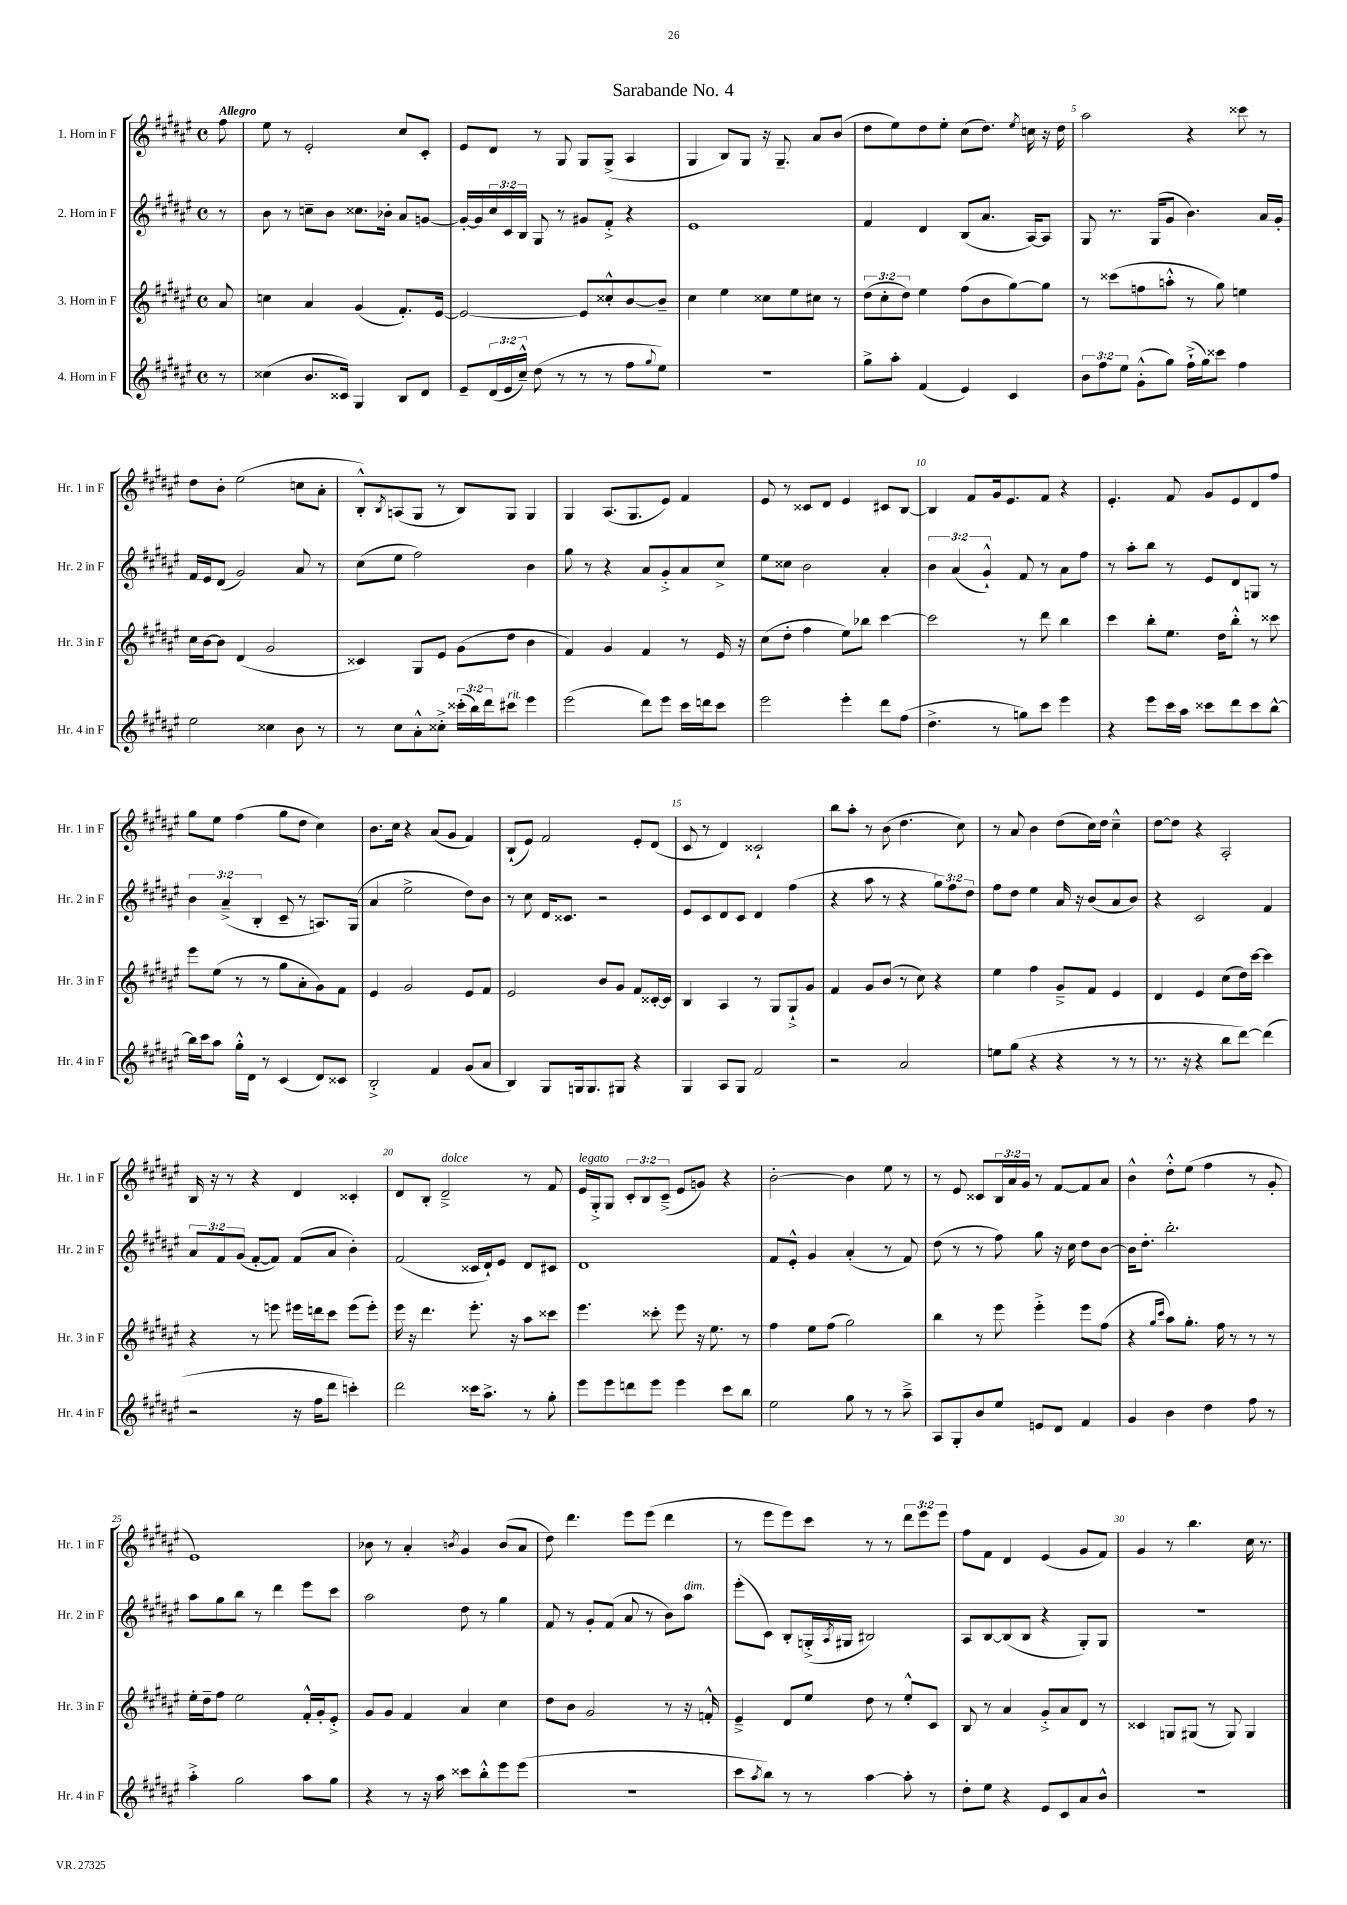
\header { title = "Sarabande No. 4" }
<<
\new StaffGroup <<
\new Staff = "s0" \with { instrumentName = "1. Horn in F" shortInstrumentName = "Hr. 1 in F" } {
    \clef treble \key fis \major \defaultTimeSignature \time 4/4 \override Staff.TupletNumber.text = #tuplet-number::calc-fraction-text \partial 8 \tempo "Allegro"
    fis''8 |
    eis''8 r8 eis'2-. cis''8 cis'8-. |
    eis'8 dis'8 r8 gis8 gis8 gis8->( ais4 |
    gis4 b8) gis8 r16 gis8.-- ais'8 b'8( |
    dis''8 eis''8) dis''8 eis''8-. cis''8( dis''8.) \acciaccatura { eis''8 } c''16 r16 dis''16 |
    ais''2 r4 cisis'''8 r8 |
    dis''8 b'8-. eis''2( c''8 ais'8-. |
    b8-.-^) \acciaccatura { b8 } a8( gis8 r8 b8) gis8 gis4 |
    gis4 ais8.( gis8. eis'8) fis'4 |
    eis'8 r8 cisis'8 dis'8 eis'4 cis'8 b8~ |
    b4 fis'8 gis'16 eis'8. fis'8 r4 |
    eis'4.-. fis'8 gis'8 eis'8 dis'8 fis''8 |
    gis''8 eis''8 fis''4( gis''8 dis''8 cis''4) |
    b'8. cis''16 r4 ais'8( gis'8 fis'4) |
    b8-!( eis'8) fis'2 eis'8-. dis'8( |
    cis'8 r8 dis'4) cisis'2-! |
    b''8 ais''8-. r8 b'8( dis''4. cis''8) |
    r8 ais'8 b'4 dis''8( cis''16) dis''16 cis''4---^ |
    dis''8~ dis''8 r4 ais2-. |
    b16 r16 r8 r4 dis'4 cisis'4-. |
    dis'8 b8-. dis'2--->^\markup { \italic "dolce" } r8 fis'8 |
    eis'16^\markup { \italic "legato" } gis16-.-> gis8 \tuplet 3/2 { cis'8-. b8 cis'8--->( } eis'8 g'8) r4 |
    b'2~-. b'4 eis''8 r8 |
    r8 eis'8 cisis'8 \tuplet 3/2 { b16 ais'16 gis'16 } r8 fis'8~ fis'8 ais'8 |
    b'4-^ dis''8-.-^ eis''8( fis''4 r8 gis'8-. |
    eis'1) |
    bes'8 r8 ais'4-. \acciaccatura { b'8 } gis'4 b'8( ais'8 |
    dis''8) dis'''4. eis'''8 eis'''8( dis'''4 |
    r8 eis'''8 eis'''8) cis'''8 r8 r8 \tuplet 3/2 { dis'''8 eis'''8 eis'''8 } |
    fis''8 fis'8 dis'4 eis'4( gis'8 fis'8) |
    gis'4 r8 b''4. cis''16 r8. \bar "|." |
}
\new Staff = "s1" \with { instrumentName = "2. Horn in F" shortInstrumentName = "Hr. 2 in F" } {
    \clef treble \key fis \major \defaultTimeSignature \time 4/4 \override Staff.TupletNumber.text = #tuplet-number::calc-fraction-text \partial 8
    r8 |
    b'8 r8 c''8-- b'8 cisis''8. bes'16-. ais'8 g'8~ |
    g'16~-. g'16 \tuplet 3/2 { cis''16 cis'16 b16 } gis8 r8 gis'8 fis'8-.-> r4 |
    eis'1 |
    fis'4 dis'4 b8( ais'8. ais16~) ais8 |
    gis8 r8. gis16( gis'8 b'4.) ais'16 gis'16-. |
    fis'16 eis'16 dis'8( gis'2) ais'8 r8 |
    cis''8( eis''8 fis''2) b'4 |
    gis''8 r8 r4 ais'8 gis'8-.-> ais'8 cis''8-> |
    eis''8 cisis''8 b'2 ais'4-. |
    \tuplet 3/2 { b'4 ais'4( gis'4-!-^) } fis'8 r8 ais'8 fis''8 |
    r8 ais''8-. b''8 r8 eis'8 dis'8 g8 r8 |
    \tuplet 3/2 { b'4 ais'4--->( b4-. } cis'8-- r8 a8.) gis16( |
    ais'4 eis''2-> dis''8) b'8 |
    r8 cis''8 dis'16 cisis'8. r2 |
    eis'8 cis'8 dis'8 cis'8 dis'4 fis''4( |
    r4 ais''8 r8 r4 \tuplet 3/2 { gis''8) fis''8 dis''8 } |
    fis''8 dis''8 eis''4 ais'16 r16 b'8( ais'8 b'8) |
    r4 cis'2 fis'4 |
    \tuplet 3/2 { ais'8 fis'8 gis'8( } fis'8~-. fis'8) fis'8( ais'8 b'4-.) |
    fis'2( cisis'16 dis'16-!) eis'8 dis'8 cis'8 |
    dis'1 |
    fis'8 eis'8-.-^ gis'4 ais'4-.( r8 fis'8) |
    dis''8( r8 r8 fis''8) gis''8 r16 cis''16 dis''8 b'8~ |
    b'16 dis''8.-. b''2.-. |
    ais''8 gis''8 b''8 r8 dis'''4 eis'''8 cis'''8 |
    ais''2 dis''8 r8 gis''4 |
    fis'8 r8 gis'8-. fis'8( ais'8 r8 b'8) ais''8^\markup { \italic "dim." } |
    eis'''8-.( cis'8) b8-. g16-.->( \acciaccatura { ais8 } gis16 bis2) |
    ais8 b8~ b8( b8 r4 gis8-.) gis8 |
    R1 \bar "|." |
}
\new Staff = "s2" \with { instrumentName = "3. Horn in F" shortInstrumentName = "Hr. 3 in F" } {
    \clef treble \key fis \major \defaultTimeSignature \time 4/4 \override Staff.TupletNumber.text = #tuplet-number::calc-fraction-text \partial 8
    ais'8 |
    c''4 ais'4 gis'4( fis'8.-.) eis'16~ |
    eis'2~ eis'8 cisis''8-.-^ b'8~ b'8-- |
    cis''4 eis''4 cisis''8 eis''8 cis''8 r8 |
    \tuplet 3/2 { dis''8( cis''8-. dis''8) } eis''4 fis''8( b'8 gis''8~) gis''8 |
    r8 cisis'''8( f''8 a''8-.-^ r8 gis''8) e''4 |
    cis''16 b'16~ b'8 dis'4( gis'2 |
    cisis'4) gis8 eis'8 gis'8( dis''8 b'4 |
    fis'4) gis'4 fis'4 r8 eis'16 r16 |
    cis''8( dis''8-. fis''4 eis''8) bes''8 cis'''4~ |
    cis'''2 r8 dis'''8 b''4 |
    cis'''4 b''8-. eis''8. dis''16 b''8-.-^ r8 cisis'''8 |
    eis'''8 eis''8( r8 r8 gis''8 ais'8-. gis'8) fis'8 |
    eis'4 gis'2 eis'8 fis'8 |
    eis'2 b'8 gis'8 fis'8 cisis'16~-. cisis'16 |
    b4 ais4 r8 gis8 gis8-!-> gis'8 |
    fis'4 gis'8 b'8( r8 cis''8) r4 |
    eis''4 fis''4 gis'8---> fis'8 eis'4 |
    dis'4 eis'4 cis''8( dis''16) cis'''16~ cis'''4 |
    r4 r8 e'''8 eis'''16 d'''16 cis'''8 eis'''8( eis'''8-.) |
    eis'''16 r16 dis'''4. eis'''8.-. r16 ais''8 cisis'''8 |
    eis'''4. cisis'''8-. eis'''8 r16 eis''8. r8 |
    fis''4 eis''8 fis''8( gis''2) |
    b''4 r8 eis'''8 eis'''4-.-> eis'''8 fis''8( |
    r4 \grace { gis''16 cis'''16 } ais''8) gis''8.-. fis''16 r8 r8 r8 |
    eis''16-. dis''16-- fis''8 eis''2 fis'16-.-^ gis'16-. eis'8-.-> |
    gis'8 gis'8 fis'4 ais'4 cis''4 |
    dis''8 b'8 gis'2 r8 r16 f'16-.-^ |
    eis'4---> dis'8 eis''8 dis''8 r8 eis''8-.-^ cis'8 |
    b8 r8 ais'4 gis'8-.-> ais'8 dis'8 r8 |
    cisis'4 g8 gis8( r8 gis8) gis4 \bar "|." |
}
\new Staff = "s3" \with { instrumentName = "4. Horn in F" shortInstrumentName = "Hr. 4 in F" } {
    \clef treble \key fis \major \defaultTimeSignature \time 4/4 \override Staff.TupletNumber.text = #tuplet-number::calc-fraction-text \partial 8
    r8 |
    cisis''4( b'8. cisis'16) gis4 b8 dis'8 |
    eis'8-- \tuplet 3/2 { dis'16( eis'16 cis''16---^) } dis''8( r8 r8 r8 fis''8 \appoggiatura { gis''8 } eis''8) |
    R1 |
    gis''8-> ais''8-. fis'4( eis'4) cis'4 |
    \tuplet 3/2 { b'8 fis''8 eis''8 } gis'8-.-^( gis''8) fis''16-!->( gis''16) cisis'''8 fis''4 |
    eis''2 cisis''4 b'8 r8 |
    r8 cis''8 ais'8-.-^ cisis''8-.-> \tuplet 3/2 { cisis'''16-.( b''16) dis'''16 } cis'''8^\markup { \italic "rit." } eis'''4 |
    eis'''2( dis'''8) eis'''8 cis'''16 d'''16 cis'''8 |
    eis'''2 eis'''4-. dis'''8 fis''8( |
    dis''4.-> r8 g''8) cis'''8 eis'''4 |
    r4 eis'''8 cis'''16 ais''16 cisis'''8 dis'''8 cisis'''8 b''8~-^ |
    b''16 cis'''16 ais''8 gis''16-.-^ dis'16 r8 cis'4( dis'8) cisis'8 |
    b2-.-> fis'4 gis'8( ais'8 |
    b4) gis8 g16 g8. gis8 r4 |
    gis4 ais8 gis8 fis'2 |
    r2 ais'2 |
    e''8 gis''8( r4 r4 r8 r8 |
    r8. r16 r4 b''8 dis'''8~) dis'''4( |
    r2 r16 fis''16 dis'''8 c'''4-.) |
    dis'''2 cisis'''16 ais''8.-> r8 gis''8-. |
    eis'''8 eis'''8 d'''8 eis'''8 eis'''4 cis'''8 b''8 |
    eis''2 gis''8 r8 r8 ais''8---> |
    ais8 gis8-. b'8 eis''8 e'8 dis'8 fis'4 |
    gis'4 b'4 dis''4 fis''8 r8 |
    ais''4-.-> gis''2 ais''8 gis''8 |
    r4 r8 r16 ais''16 cisis'''8 b''8-.-^ eis'''8 eis'''8( |
    R1 |
    cis'''8 \acciaccatura { ais''8 } b''8) r8 r8 ais''4~ ais''8-. r8 |
    dis''8-. eis''8 r4 eis'8 cis'8 ais'8 b'8-^ |
    R1 \bar "|." |
}
>>
>>
\layout { \context { \Score \override BarNumber.break-visibility = ##(#f #t #t) barNumberVisibility = #(every-nth-bar-number-visible 5) } }
